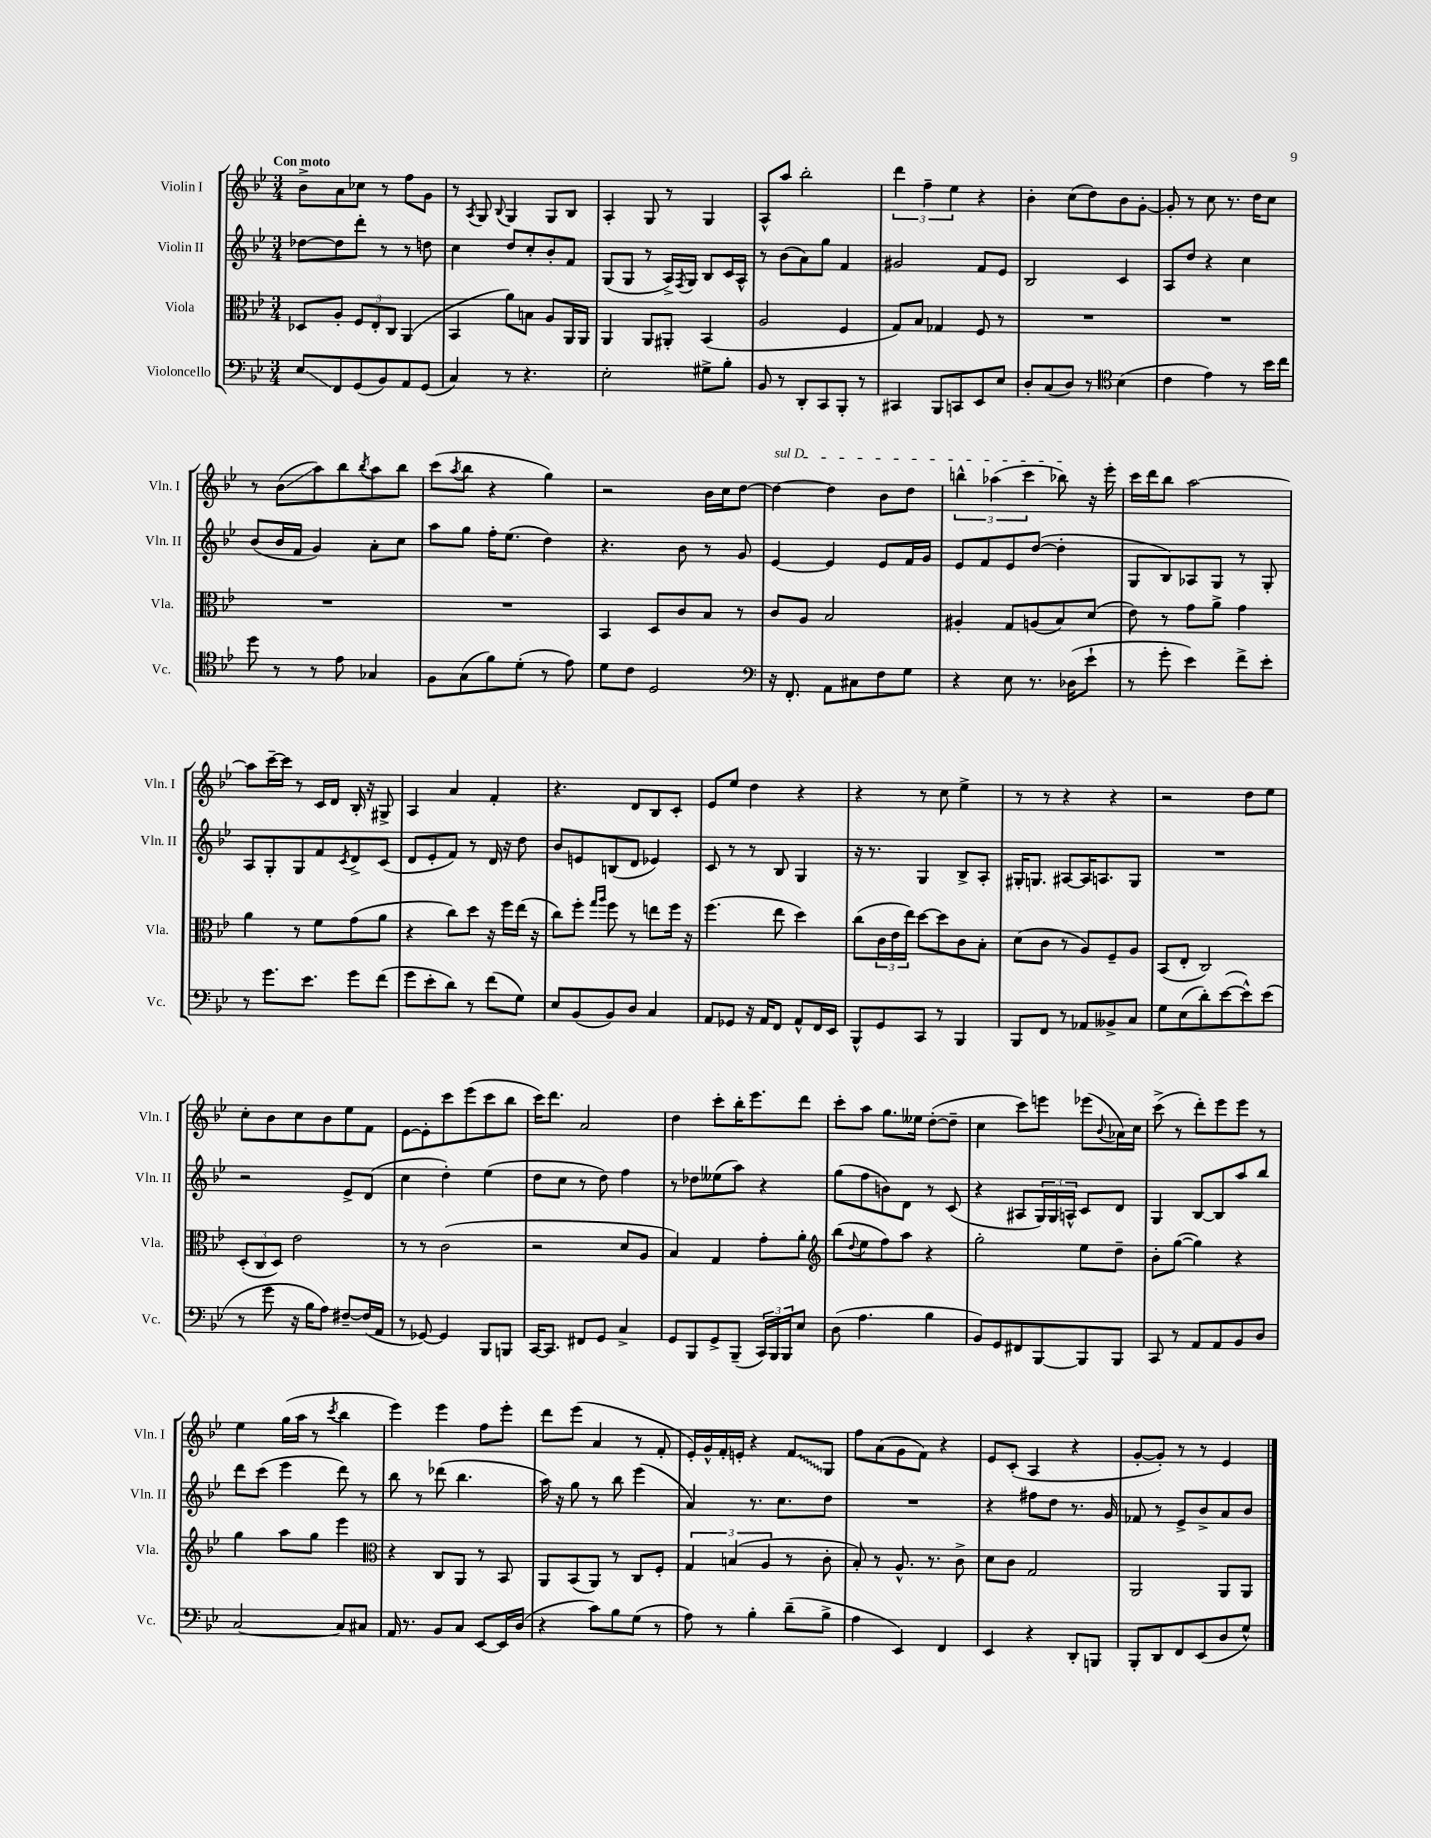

**kern	**kern	**kern	**kern
*staff4	*staff3	*staff2	*staff1
*clefF4	*clefC3	*clefG2	*clefG2
*k[b-e-]	*k[b-e-]	*k[b-e-]	*k[b-e-]
*M3/4	*M3/4	*M3/4	*M3/4
8E-	8D-	[8dd-	8b-^
8FF	8A'	8dd-]	8a
(8GG	12F	8ddd'	8cc-
.	12E-'	.	.
8BB-)	.	8r	8r
.	12C	.	.
8AA	(4AA	8r	8ff
(8GG	.	8dd	8g
=	=	=	=
4C)	4BB-	4cc	8r
.	.	.	8qA
.	.	.	8G
.	.	.	8qqB-
8r	8a)	8dd	4G
4.r	8B	8cc'	.
.	8A	8b-'	8G
.	16AA	8f	8B-
.	16AA	.	.
=	=	=	=
2E-'	4AA	(8G	4A'
.	.	8G	.
.	8AA	8r	8G
.	8AA#'	16A^)	8r
.	.	8qF	.
.	.	16G	.
8G#^	(4BB-	8B-	4G
8B-'	.	16c	.
.	.	16A^^	.
=	=	=	=
8BB-	2A	8r	8A^^
8r	.	(8b-	8aa
8DD'	.	8a)	2bb-'
8CC	.	8gg	.
8BBB-'	4F	4f	.
8r	.	.	.
=	=	=	=
4CC#	8G)	2g#	6ddd
.	8B-	.	.
.	.	.	6ff~
8BBB-	4G-	.	.
.	.	.	6ee-
8CC	.	.	.
8EE-	8F	8f	4r
8E-	8r	8e-	.
=	=	=	=
8D'	2.r	2B-	4b-'
(8C	.	.	.
8D)	.	.	(8cc
8r	.	.	8dd)
*clefC4	*	*	*
(4B-	.	4c	8b-
.	.	.	[8g'
=	=	=	=
4c	2.r	8A	8g']
.	.	8dd	8r
4e-)	.	4r	8cc
.	.	.	8.r
8r	.	4cc	.
.	.	.	16dd
16b-	.	.	8cc
16cc	.	.	.
=	=	=	=
8dd	2.r	(8b-	8r
8r	.	16b-	(8b-
.	.	16f	.
8r	.	4g)	8aa)
8e-	.	.	8bb-
.	.	.	8qbb-
4G-	.	8a'	8aa
.	.	8cc	8bb-
=	=	=	=
8F	2.r	8aa	(8ccc
.	.	.	8qaa
(8G	.	8gg	8bb-
8f)	.	16ff'	4r
.	.	(8.ee-	.
(8d'	.	.	.
8r	.	4dd)	4gg)
8e-)	.	.	.
=	=	=	=
8d	4BB-	4.r	2r
8c	.	.	.
2D	8D	.	.
.	8c	8b-	.
.	8B-	8r	16b-
.	.	.	16cc
.	8r	8g	[8dd
=	=	=	=
*clefF4	*	*	*
16r	8c	[4e-	4dd_
8.FF'	.	.	.
.	8A	.	.
8AA	2B-	4e-]	4dd]
8C#	.	.	.
8F	.	8e-	8b-
8G	.	16f	8dd
.	.	16g	.
=	=	=	=
4r	4A#'	8e-	6bb^^
.	.	8f	.
.	.	.	(6aa-
8E-	8G	8e-	.
.	.	.	6ccc
8.r	(8A	([8dd	.
.	8B-)	4dd']	8bb-)
(16D-	.	.	.
8e-`	(8d	.	16r
.	.	.	16eee-'
=	=	=	=
8r	8e-)	8G	16ccc
.	.	.	16ddd
8g'	8r	8B-)	8bb-
4e-)	8g	8A-	[2aa
.	8a^	8G	.
8f^	4g	8r	.
8e-'	.	8G'	.
=	=	=	=
8r	4a	8A	8aa]
8.g	.	8G'	[16ccc~
.	.	.	16ccc]
.	8r	8G	8r
8.e-	.	.	.
.	8f	8f	16c
.	.	.	16d
.	.	8qc	.
8g	(8g	8d^	16B-'
.	.	.	16r
(8f	8a	(8c	8G#^
=	=	=	=
8g	4r	8d	4A
8e-'	.	8e-'	.
8d)	8cc)	8f)	4a
8r	8dd	8r	.
(8f	16r	16d	4f'
.	16ff	16r	.
8G)	(16ee-	8dd	.
.	16r	.	.
=	=	=	=
8E-	8cc)	8b-	4.r
(8BB-	8ff'	8e	.
.	16qqgg	.	.
.	16qqaa	.	.
8BB-)	8ff	(8B	.
8D	8r	8d	8d
4C	8ee	4e-)	8B-
.	16ff	.	8c'
.	16r	.	.
=	=	=	=
8AA	(4.ff	8c	8e-
8GG-	.	8r	8ee-
16r	.	8r	4dd
16AA	.	.	.
8FF	8ee-	8B-	.
8AA^^	4dd)	4G	4r
16FF	.	.	.
16EE-	.	.	.
=	=	=	=
8BBB-^^	(8cc	16r	4r
.	.	8.r	.
8GG	24c	.	.
.	24e-	.	.
.	24ee-)	.	.
8CC	[8dd	4G	8r
8r	8dd]	.	8cc
4BBB-	8c	8B-^	4ee-^
.	8B-'	8A'	.
=	=	=	=
8BBB-	(8d	16G#'	8r
.	.	8.G	.
8FF	8c	.	8r
8r	8r	[8A#	4r
8AA-	8A)	16A#]	.
.	.	8.A	.
8BB--^	8F~	.	4r
8C	8A	8G	.
=	=	=	=
8G	(8BB-	2.r	2r
(8E-	8E-'	.	.
8d')	2C)	.	.
([8e-	.	.	.
8e-^^])	.	.	8dd
(8e-	.	.	8ee-
=	=	=	=
8r	(12D'	2r	8cc'
.	12C	.	.
8g	.	.	8b-
.	12D)	.	.
16r	2e-	.	8cc
16B-	.	.	.
8A)	.	.	8b-
[8F#~	.	8e-^	8ee-
(16F#]	.	(8d	8f
16AA	.	.	.
=	=	=	=
8r	8r	4cc	[8e-
[8GG-)	8r	.	8e-']
4GG-]	(2c	4dd')	8ccc
.	.	.	(8eee-
8BBB-	.	(4ee-	8ccc
8BBB	.	.	8bb-
=	=	=	=
[16CC	2r	8dd	16ccc)
8.CC]	.	.	8.ddd
.	.	8cc	.
8FF#	.	8r	2a
8GG	.	8dd)	.
4C^	8d	4ff	.
.	8A	.	.
=	=	=	=
8GG	4B-)	8r	4dd
8BBB-	.	8dd-	.
8GG^	4G	(8ee--	8ccc'
(8BBB-~	.	8aa)	16bb-'
.	.	.	8.eee-
24CC)	8g'	4r	.
24BBB-	.	.	.
24BBB-	.	.	.
8E-	8a'	.	8ddd
=	=	=	=
*	*clefG2	*	*
(8D	(8bb-	(8gg	8ccc'
.	8qqdd	.	.
4.A	8ee-	8ff	8aa
.	8ff)	8b)	8.gg
.	8aa	8d	.
.	.	.	16ee--
4B-	4r	8r	([8dd'
.	.	(8c	8dd~]
=	=	=	=
8BB-)	2gg'	4r	4cc
8GG	.	.	.
8FF#	.	8A#	8ccc)
[8BBB-	.	24G)	8eee
.	.	24G	.
.	.	24A^^	.
8BBB-]	8ee-	8c	(8eee-
.	.	.	8qqb-
8BBB-	8dd~	8d	16a-)
.	.	.	16cc
=	=	=	=
8CC	8b-'	4G	(8ccc^
8r	([8gg	.	8r
8AA	4gg])	[8B-	8ddd')
8AA	.	8B-]	8eee-
8BB-	4r	8aa	8eee-
8D	.	8bb-	8r
=	=	=	=
[2C	4gg	8ddd	4ee-
.	.	(8ccc	.
.	8aa	4eee-	(16gg
.	.	.	16aa
.	8gg	.	8r
.	.	.	8qccc
8C]	4eee-	8ddd)	4bb-
8C#	.	8r	.
=	=	=	=
*	*clefC3	*	*
16AA	4r	8bb-	4eee-)
8.r	.	.	.
.	.	8r	.
8BB-	8C	(8ddd-	4eee-
8C	8AA	4.bb-	.
[8EE-	8r	.	8ff
16EE-]	8BB-	.	8eee-'
(16D	.	.	.
=	=	=	=
4r	8AA	16aa)	8ddd
.	.	16r	.
.	(8BB-	8gg	(8eee-
8c)	8AA)	8r	4a
8B-	8r	8bb-	.
(8G	8C	(4eee-	8r
8r	8F'	.	8f'
=	=	=	=
8A)	6G	4a)	16e-')
.	.	.	16g^^
8r	.	.	16f'
.	(6B	.	.
.	.	.	16e'
4B-'	.	8.r	4r
.	6A	.	.
.	.	8.cc	.
(8d~	8r	.	8f
8B-^	8c'	8dd	8G
=	=	=	=
4A	8B-')	2.r	8ff
.	8r	.	(8a
4EE-)	8.A^^	.	8g
.	.	.	8f)
.	8.r	.	.
4FF	.	.	4r
.	8c^	.	.
=	=	=	=
4EE-	8d	4r	8e-
.	8c	.	(8c'
4r	2G	8ff#	4A
.	.	8dd	.
8DD'	.	8.r	4r
8BBB	.	.	.
.	.	16g	.
=	=	=	=
8BBB-'	2AA	8f-	[8g'
8DD	.	8r	8g'])
8FF	.	8e-^	8r
(8EE-	.	8b-^	8r
8D	8AA	8a	4e-
8G^^)	8AA	8b-	.
==	==	==	==
*-	*-	*-	*-
